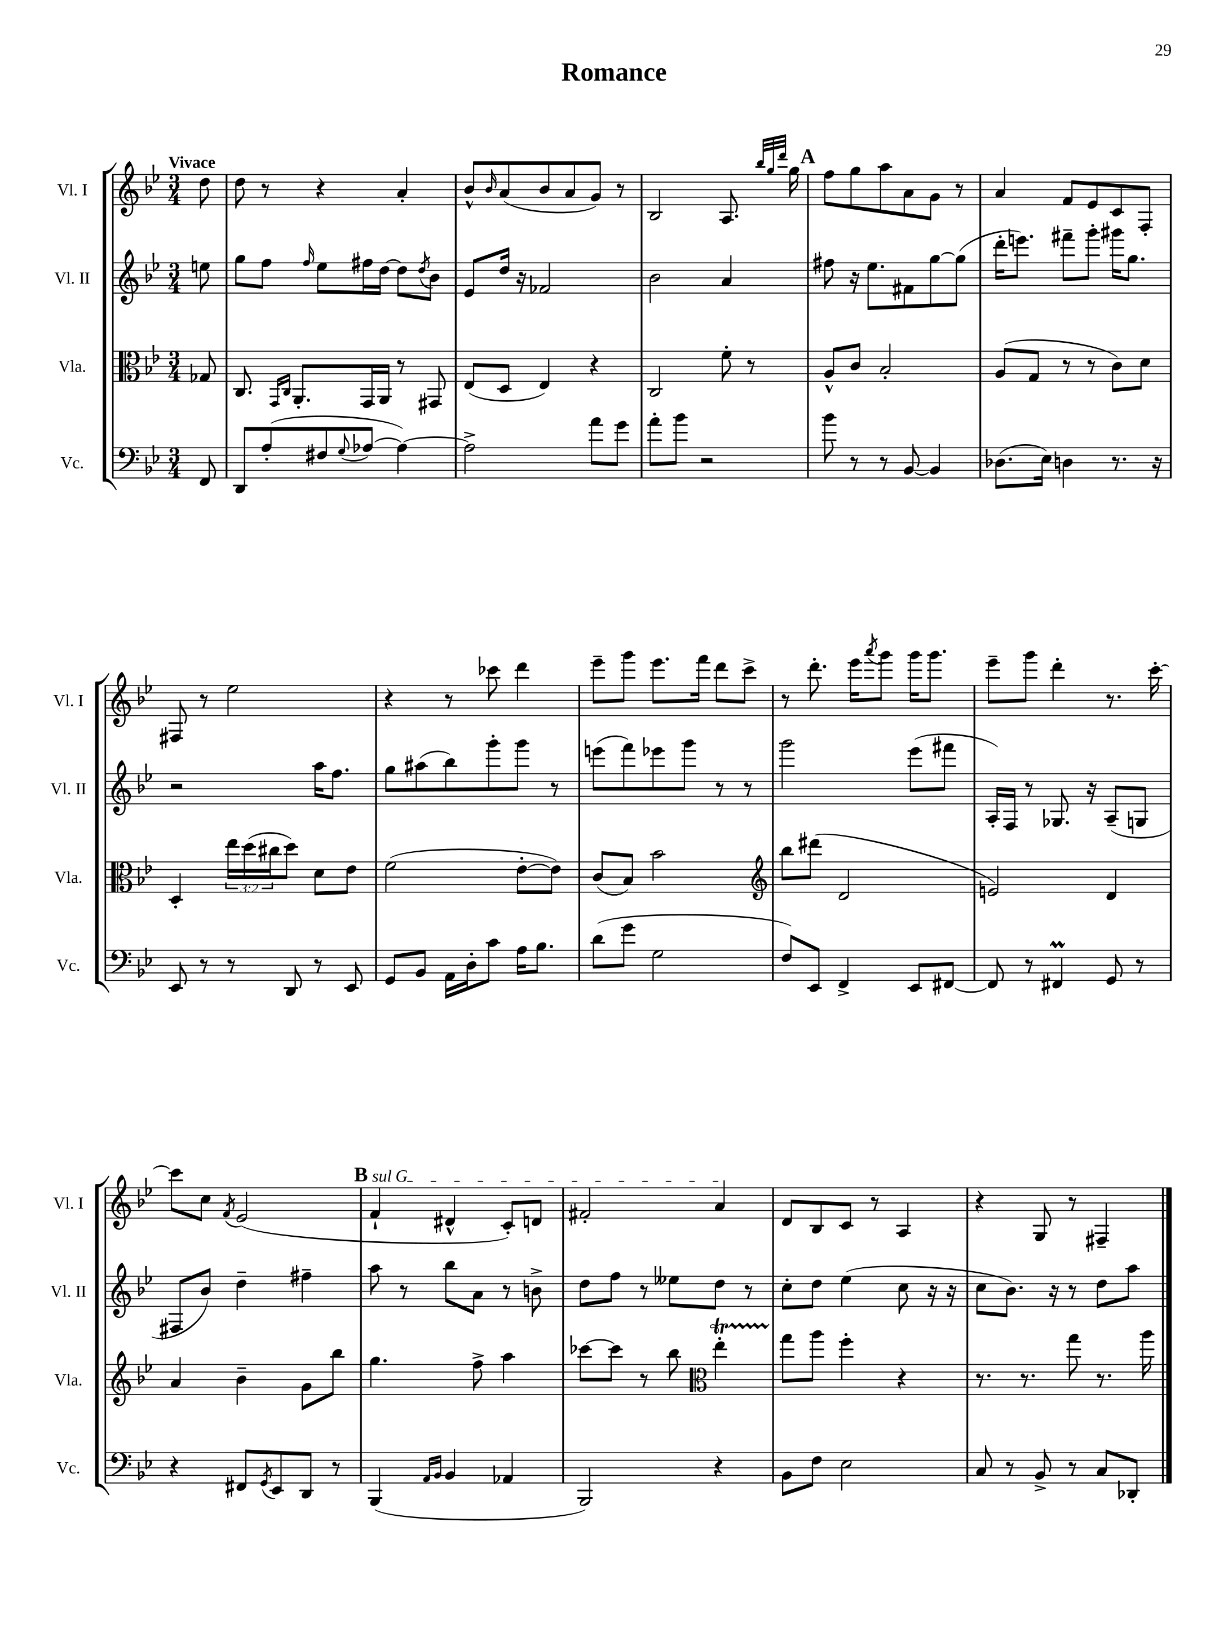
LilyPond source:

\header { title = "Romance" }
<<
\new StaffGroup <<
\new Staff = "s0" \with { instrumentName = "Vl. I" shortInstrumentName = "Vl. I" } {
    \clef treble \key bes \major \numericTimeSignature \time 3/4 \partial 8 \tempo "Vivace"
    d''8 |
    d''8 r8 r4 a'4-. |
    bes'8-^ \grace { bes'16 } a'8( bes'8 a'8 g'8) r8 |
    bes2 a8. \grace { bes''32 g''32 d'''32 } g''16 |
    \mark \markup { \bold "A" } f''8 g''8 a''8 a'8 g'8 r8 |
    a'4 f'8 ees'8 c'8 f8-. |
    fis8 r8 ees''2 |
    r4 r8 ces'''8 d'''4 |
    ees'''8-- g'''8 ees'''8. f'''16 d'''8 c'''8-> |
    r8 d'''8.-. ees'''16 \acciaccatura { a'''8 } g'''8 g'''16 g'''8. |
    ees'''8-- g'''8 d'''4-. r8. c'''16~-. |
    c'''8 c''8 \acciaccatura { f'8 } ees'2( |
    \mark \markup { \bold "B" } \once \override TextSpanner.bound-details.left.text = \markup { \italic "sul G" } f'4-!\startTextSpan dis'4-^ c'8-.) d'8 |
    fis'2-. a'4\stopTextSpan |
    d'8 bes8 c'8 r8 a4 |
    r4 g8 r8 fis4-- \bar "|." |
}
\new Staff = "s1" \with { instrumentName = "Vl. II" shortInstrumentName = "Vl. II" } {
    \clef treble \key bes \major \numericTimeSignature \time 3/4 \partial 8
    e''8 |
    g''8 f''8 \grace { f''16 } ees''8 fis''16 d''16~ d''8 \acciaccatura { d''8 } bes'8 |
    ees'8 d''16 r16 fes'2 |
    bes'2 a'4 |
    \mark \markup { \bold "A" } fis''8 r16 ees''8. fis'8 g''8~ g''8( |
    d'''16-. e'''8.) fis'''8-- g'''8-. gis'''16 g''8. |
    r2 a''16 f''8. |
    g''8 ais''8( bes''8) g'''8-. g'''8 r8 |
    e'''8( f'''8) ees'''8 g'''8 r8 r8 |
    g'''2 ees'''8( fis'''8 |
    a16-.) f16 r8 ges8. r16 a8--( g8 |
    fis8 bes'8) d''4-- fis''4-- |
    \mark \markup { \bold "B" } a''8 r8 bes''8 a'8 r8 b'8-> |
    d''8 f''8 r8 eeses''8 d''8 r8 |
    c''8-. d''8 ees''4( c''8 r16 r16 |
    c''8 bes'8.) r16 r8 d''8 a''8 \bar "|." |
}
\new Staff = "s2" \with { instrumentName = "Vla." shortInstrumentName = "Vla." } {
    \clef alto \key bes \major \numericTimeSignature \time 3/4 \override Staff.TupletNumber.text = #tuplet-number::calc-fraction-text \partial 8
    ges8 |
    c8. \grace { g,16 c16 } a,8.-. g,16 a,16 r8 gis,8 |
    ees8( d8 ees4) r4 |
    c2 f'8-. r8 |
    \mark \markup { \bold "A" } a8-^ c'8 bes2-. |
    a8( g8 r8 r8 c'8) d'8 |
    d4-. \tuplet 3/2 { ees''16 d''16( cis''16 } d''8) d'8 ees'8 |
    f'2( ees'8~-. ees'8) |
    c'8( bes8) bes'2 |
    \clef treble bes''8 dis'''8( d'2 |
    e'2) d'4 |
    a'4 bes'4-- g'8 bes''8 |
    \mark \markup { \bold "B" } g''4. f''8-> a''4 |
    ces'''8~ ces'''8 r8 bes''8 \clef alto ees''4-.\startTrillSpan |
    g''8\stopTrillSpan a''8 f''4-. r4 |
    r8. r8. g''8 r8. a''16 \bar "|." |
}
\new Staff = "s3" \with { instrumentName = "Vc." shortInstrumentName = "Vc." } {
    \clef bass \key bes \major \numericTimeSignature \time 3/4 \partial 8
    f,8 |
    d,8 a8-.( fis8 \appoggiatura { g8 } aes8~ aes4~) |
    aes2-> a'8 g'8 |
    a'8-. bes'8 r2 |
    \mark \markup { \bold "A" } bes'8 r8 r8 bes,8~ bes,4 |
    des8.( ees16) d4 r8. r16 |
    ees,8 r8 r8 d,8 r8 ees,8 |
    g,8 bes,8 a,16 d16-. c'8 a16 bes8. |
    d'8( g'8 g2 |
    f8) ees,8 f,4-> ees,8 fis,8~ |
    fis,8 r8 fis,4\prall g,8 r8 |
    r4 fis,8 \acciaccatura { g,8 } ees,8 d,8 r8 |
    \mark \markup { \bold "B" } bes,,4( \grace { a,16 bes,16 } bes,4 aes,4 |
    bes,,2) r4 |
    bes,8 f8 ees2 |
    c8 r8 bes,8-> r8 c8 des,8-. \bar "|." |
}
>>
>>
\layout { \context { \Score \remove "Bar_number_engraver" } }
